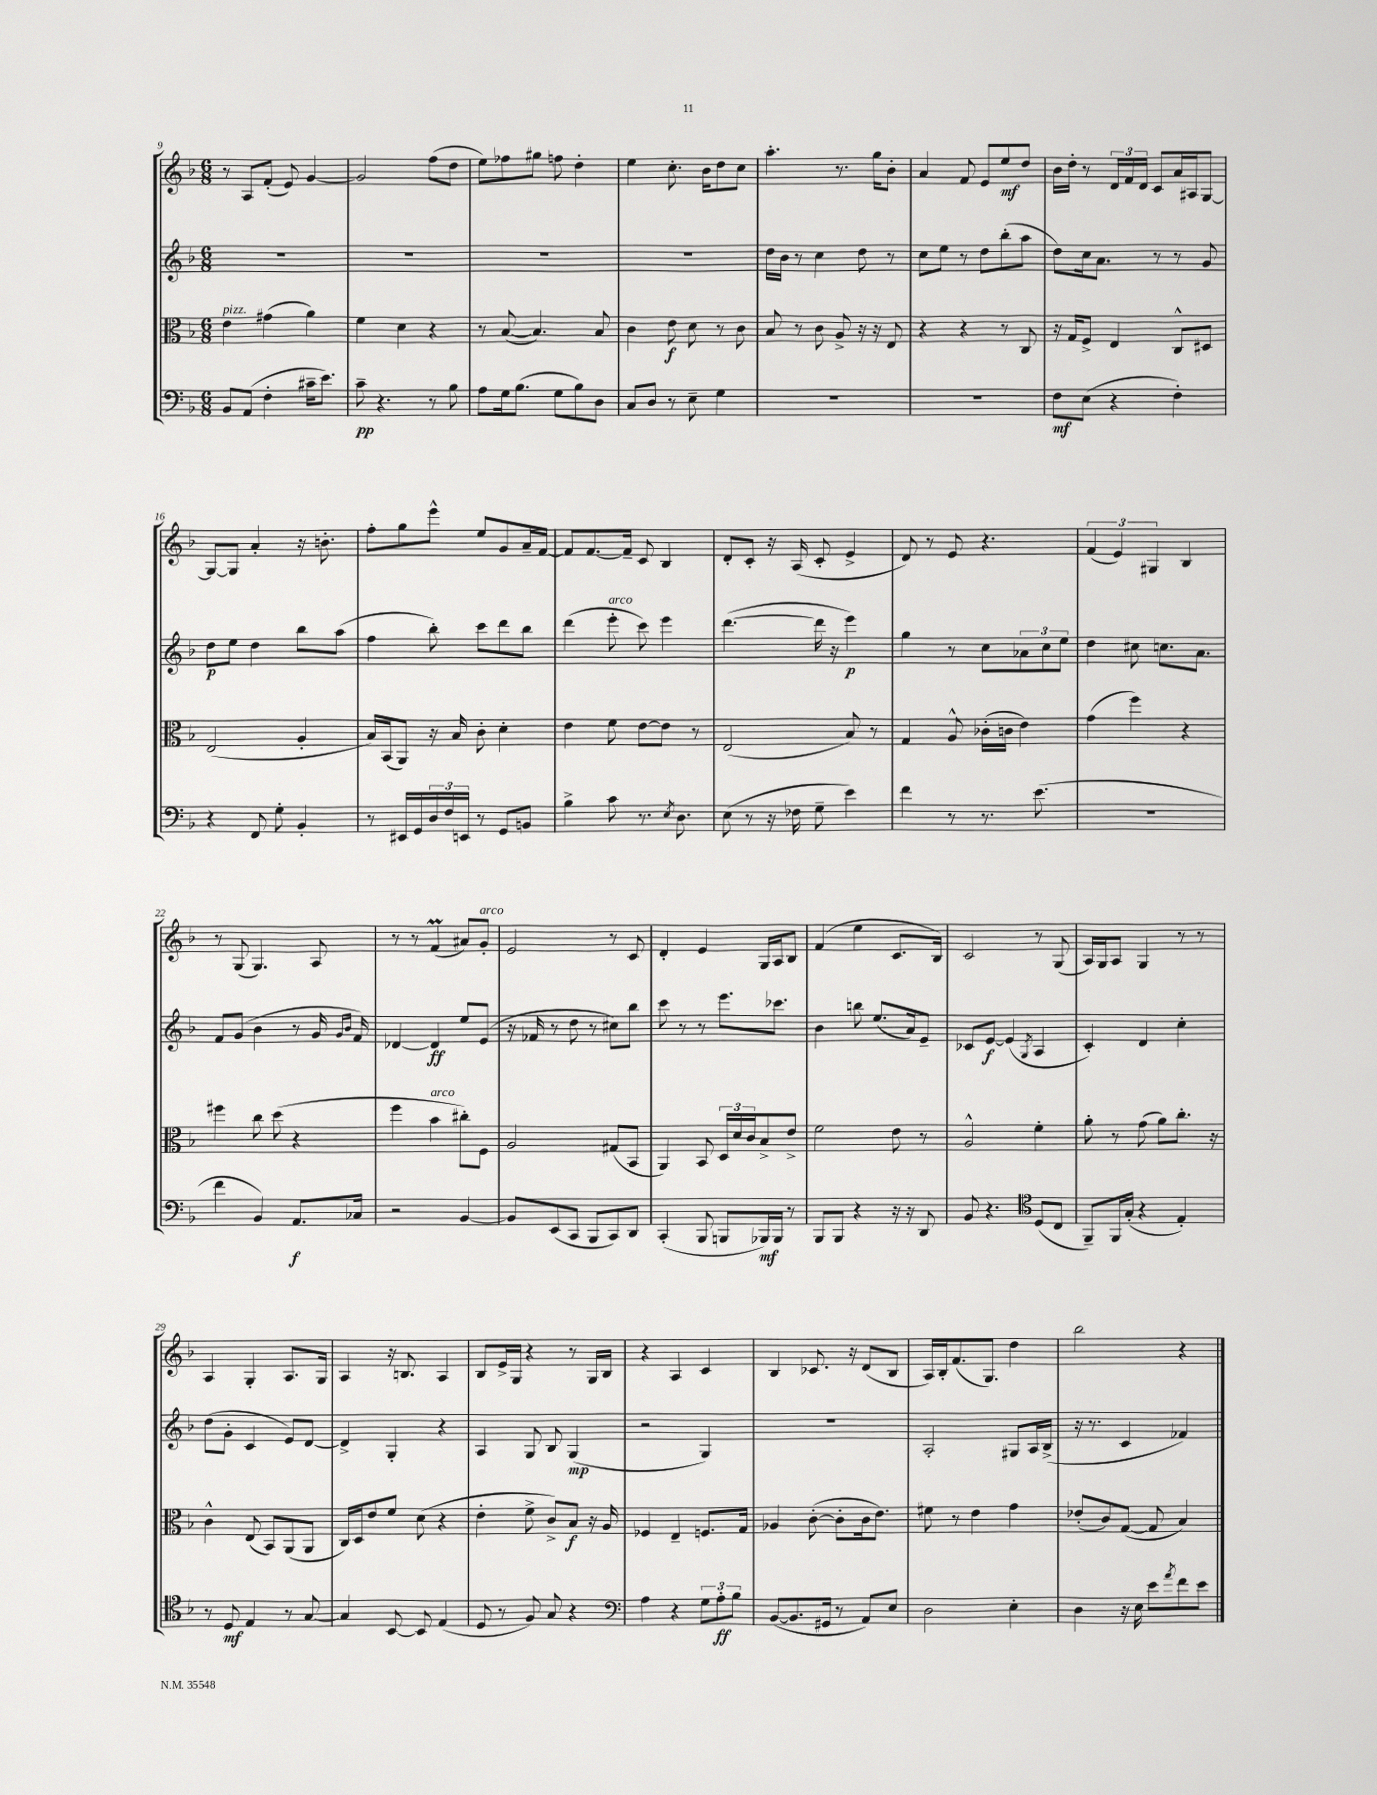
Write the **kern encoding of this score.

**kern	**dynam	**kern	**dynam	**kern	**dynam	**kern	**dynam
*part4	*part4	*part3	*part3	*part2	*part2	*part1	*part1
*staff4	*staff4	*staff3	*staff3	*staff2	*staff2	*staff1	*staff1
*clefF4	*	*clefC3	*	*clefG2	*	*clefG2	*
*k[b-]	*	*k[b-]	*	*k[b-]	*	*k[b-]	*
*M6/8	*	*M6/8	*	*M6/8	*	*M6/8	*
=9	=9	=9	=9	=9	=9	=9	=9
!	!	!LO:TX:a:i:t=pizz.	!	!	!	!	!
8BB-/L	.	4e\	.	2.r	.	8r	.
(8AA/J	.	.	.	.	.	8A/L	.
4F'\	.	(4g#X\	.	.	.	(8f'/J	.
.	.	.	.	.	.	8e/)	.
16c#X~\KL	.	4a\)	.	.	.	[4g/	.
8.e\J)	.	.	.	.	.	.	.
=10	=10	=10	=10	=10	=10	=10	=10
8c~\	pp	4f\	.	2.r	.	2g/]	.
4.r	.	.	.	.	.	.	.
.	.	4d\	.	.	.	.	.
8r	.	4r	.	.	.	(8ff\L	.
8B-\	.	.	.	.	.	8dd\J	.
=11	=11	=11	=11	=11	=11	=11	=11
8A\L	.	8r	.	2.r	.	8ee\L)	.
16G\k	.	([8B-/	.	.	.	8ff-X\	.
(8.B-\J	.	.	.	.	.	.	.
.	.	4.B-/])	.	.	.	8gg#X\J	.
8G\L	.	.	.	.	.	8ffn\	.
8B-\)	.	.	.	.	.	4dd'\	.
8D\J	.	8B-/	.	.	.	.	.
=12	=12	=12	=12	=12	=12	=12	=12
8C/L	.	4c\	.	2.r	.	4ee\	.
8D/J	.	.	.	.	.	.	.
8r	.	8e\	f	.	.	8.cc'\	.
8E~\	.	8d\	.	.	.	.	.
.	.	.	.	.	.	16b-\KL	.
4G\	.	8r	.	.	.	8dd\	.
.	.	8c\	.	.	.	8cc\J	.
=13	=13	=13	=13	=13	=13	=13	=13
2.r	.	8B-/	.	16dd\LL	.	4.aa'\	.
.	.	.	.	16b-\JJ	.	.	.
.	.	8r	.	8r	.	.	.
.	.	8c\	.	4cc\	.	.	.
.	.	8A^/	.	.	.	8.r	.
.	.	16r	.	8dd\	.	.	.
.	.	16r	.	.	.	16gg\KL	.
.	.	8E/	.	8r	.	8b-'\J	.
=14	=14	=14	=14	=14	=14	=14	=14
2.r	.	4r	.	8cc\L	.	4a/	.
.	.	.	.	8ee\J	.	.	.
.	.	4r	.	8r	.	8f/	.
.	.	.	.	8dd\L	.	8e/L	.
.	.	8r	.	(8bb-'\	.	8ee/	mf
.	.	8C/	.	8aa\J	.	8dd/J	.
=15	=15	=15	=15	=15	=15	=15	=15
8F\L	mf	16r	.	8dd\L)	.	16b-\LL	.
.	.	16G/KL	.	.	.	16dd'\JJ	.
(8E\J	.	8F^/J	.	16cc\k	.	8r	.
.	.	.	.	8.a\J	.	.	.
4r	.	4E/	.	.	.	24d/LL	.
.	.	.	.	.	.	24f/	.
.	.	.	.	.	.	24d/JJ	.
.	.	.	.	8r	.	8c/L	.
4F'\)	.	8C^^/L	.	8r	.	16a/L	.
.	.	.	.	.	.	16A#X/J	.
.	.	8D#X/J	.	8g/	.	[8G/J	.
!!LO:LB:g=z
=16	=16	=16	=16	=16	=16	=16	=16
4r	.	(2E/	.	8dd\L	p	8G/L_	.
.	.	.	.	8ee\J	.	8G/J]	.
8FF/	.	.	.	4dd\	.	4a'/	.
8G'\	.	.	.	.	.	.	.
4BB-'/	.	4A'/	.	8bb-\L	.	16r	.
.	.	.	.	.	.	8.bn'\	.
.	.	.	.	(8aa\J	.	.	.
=17	=17	=17	=17	=17	=17	=17	=17
8r	.	16B-/LL)	.	4ff\	.	8ff'\L	.
.	.	(16BB-/J	.	.	.	.	.
16EE#X/LL	.	8AA/J)	.	.	.	8gg\	.
16GG/	.	.	.	.	.	.	.
24D/	.	16r	.	8bb-'\)	.	8eee^^\J	.
24F/	.	.	.	.	.	.	.
.	.	16B-/	.	.	.	.	.
24EEn/JJ	.	.	.	.	.	.	.
8r	.	8c'\	.	8ccc\L	.	8ee/L	.
8GG/L	.	4d'\	.	8ddd\	.	8g/	.
8BBn/J	.	.	.	8bb-\J	.	16a~/L	.
.	.	.	.	.	.	[16f/JJ	.
=18	=18	=18	=18	=18	=18	=18	=18
4B-^\	.	4e\	.	(4ddd\	.	8f/L]	.
.	.	.	.	.	.	[8.f/	.
!	!	!	!	!LO:TX:a:i:t=arco	!	!	!
8c\	.	8f\	.	8eee'\	.	.	.
.	.	.	.	.	.	16f~/Jk]	.
8.r	.	[8e\L	.	8ccc\)	.	8c/	.
.	.	8e\J]	.	4eee\	.	4B-/	.
8qE/	.	.	.	.	.	.	.
8.D\	.	.	.	.	.	.	.
.	.	8r	.	.	.	.	.
=19	=19	=19	=19	=19	=19	=19	=19
(8E\	.	(2E/	.	([4.ddd\	.	8d'/L	.
8r	.	.	.	.	.	8c'/J	.
16r	.	.	.	.	.	16r	.
16F-X\	.	.	.	.	.	(16A/	.
8G~\	.	.	.	16ddd\]	.	8c'/	.
.	.	.	.	16r	.	.	.
4e\)	.	8B-/)	.	4eee\)	p	4e^/	.
.	.	8r	.	.	.	.	.
=20	=20	=20	=20	=20	=20	=20	=20
4f\	.	4G/	.	4gg\	.	8d/)	.
.	.	.	.	.	.	8r	.
8r	.	8A^^/	.	8r	.	8e/	.
8.r	.	(16c-X'\LL	.	8cc\L	.	4.r	.
.	.	16cn\JJ	.	.	.	.	.
.	.	4e\)	.	12a-X\	.	.	.
(8.e\	.	.	.	.	.	.	.
.	.	.	.	12cc\	.	.	.
.	.	.	.	12ee\J	.	.	.
=21	=21	=21	=21	=21	=21	=21	=21
2.r	.	(4g\	.	4dd\	.	(6f/	.
.	.	.	.	.	.	6e/)	.
.	.	4ff\)	.	8cc#X\	.	.	.
.	.	.	.	.	.	6G#X/	.
.	.	.	.	8.ccn\L	.	.	.
.	.	4r	.	.	.	4B-/	.
.	.	.	.	8.a\J	.	.	.
!!LO:LB:g=z
=22	=22	=22	=22	=22	=22	=22	=22
4f\	.	4ff#X\	.	8f/L	.	8r	.
.	.	.	.	(8g/J	.	(8G/	.
4BB-/)	.	8cc\	.	4b-\	.	4.G/)	.
.	.	(8dd\	.	.	.	.	.
8.AA/L	f	4r	.	8r	.	.	.
.	.	.	.	16g/	.	8A/	.
.	.	.	.	16qqg/LL	.	.	.
.	.	.	.	16qqb-/JJ	.	.	.
16C-X/Jk	.	.	.	16f/)	.	.	.
=23	=23	=23	=23	=23	=23	=23	=23
2r	.	4ff\	.	[4d-X/	.	8r	.
.	.	.	.	.	.	8r	.
!	!	!LO:TX:a:i:t=arco	!	!	!	!	!
.	.	4b-\	.	4d-/]	ff	(4fM/	.
[4BB-/	.	8cc#X'\L)	.	8ee/L	.	8a#X/L)	.
!	!	!	!	!	!	!LO:TX:a:i:t=arco	!
.	.	8F\J	.	(8e/J	.	8g'/J	.
=24	=24	=24	=24	=24	=24	=24	=24
8BB-/L]	.	2A/	.	16r	.	2e/	.
.	.	.	.	16f-X/	.	.	.
(8EE/	.	.	.	8r	.	.	.
8CC/J	.	.	.	8dd\	.	.	.
8BBB-/L	.	.	.	8r	.	.	.
8CC/)	.	(8G#X/L	.	8cc#X\L)	.	8r	.
8DD/J	.	8BB-/J	.	8bb-\J	.	8c/	.
=25	=25	=25	=25	=25	=25	=25	=25
(4CC'/	.	4AA/)	.	8ccc\	.	4d'/	.
.	.	.	.	8r	.	.	.
8BBB-/	.	8BB-/	.	8r	.	4e/	.
8BBBn/L	.	24D/LL	.	8.eee\L	.	.	.
.	.	24d/	.	.	.	.	.
.	.	24c/J	.	.	.	.	.
16BBB-X/L)	mf	8B-^/	.	.	.	16G/LL	.
16BBB-/JJ	.	.	.	8.ccc-X\J	.	16A/J	.
8r	.	8e^/J	.	.	.	8B-/J	.
=26	=26	=26	=26	=26	=26	=26	=26
8BBB-/L	.	2f\	.	4b-\	.	(4f/	.
8BBB-/J	.	.	.	.	.	.	.
4r	.	.	.	8bbn\	.	4ee\	.
.	.	.	.	(8.ee/L	.	.	.
16r	.	8e\	.	.	.	8.c/L	.
16r	.	.	.	16a/k)	.	.	.
8DD/	.	8r	.	8e~/J	.	.	.
.	.	.	.	.	.	16B-/Jk)	.
=27	=27	=27	=27	=27	=27	=27	=27
8BB-/	.	2A^^/	.	8c-X/L	.	2c/	.
4.r	.	.	.	[8e/J	f	.	.
.	.	.	.	(4e/]	.	.	.
*clefC4	*	*	*	*	*	*	*
.	.	.	.	8qG/	.	.	.
(8D/L	.	4f'\	.	4A/	.	8r	.
8C/J	.	.	.	.	.	(8G/	.
=28	=28	=28	=28	=28	=28	=28	=28
8FF~/L)	.	8a'\	.	4c'/)	.	16A/LL)	.
.	.	.	.	.	.	16G/J	.
16FF/L	.	8r	.	.	.	8A/J	.
(16G'/JJ	.	.	.	.	.	.	.
4r	.	(8g\	.	4d/	.	4G/	.
.	.	8a\L)	.	.	.	.	.
4E'/)	.	8.cc'\J	.	4cc'\	.	8r	.
.	.	.	.	.	.	8r	.
.	.	16r	.	.	.	.	.
!!LO:LB:g=z
=29	=29	=29	=29	=29	=29	=29	=29
8r	.	4c^^\	.	(8dd\L	.	4A/	.
8D/	mf	.	.	8g'\J	.	.	.
4E/	.	(8E/	.	4c/	.	4G'/	.
.	.	8BB-/L)	.	.	.	.	.
8r	.	(8AA/	.	8e/L)	.	8.A/L	.
[8G/	.	8AA/J	.	[8d/J	.	.	.
.	.	.	.	.	.	16G/Jk	.
=30	=30	=30	=30	=30	=30	=30	=30
4G/]	.	16C/LL)	.	4d^/]	.	4A/	.
.	.	16D/J	.	.	.	.	.
.	.	8e/	.	.	.	.	.
[8BB-/	.	8f/J	.	4G'/	.	16r	.
.	.	.	.	.	.	8.Bn/	.
8BB-/]	.	(8d\	.	.	.	.	.
(4E/	.	4r	.	4r	.	4A/	.
=31	=31	=31	=31	=31	=31	=31	=31
8D/	.	4e'\	.	4A/	.	8B-/L	.
8r	.	.	.	.	.	16e^/L	.
.	.	.	.	.	.	16G/JJ	.
8F/)	.	8f^\	.	8G/	.	4r	.
8G/	.	8c^/L)	.	8B-/	.	.	.
4r	.	8B-/J	f	(4G/	mp	8r	.
.	.	16r	.	.	.	16G/LL	.
.	.	16A/	.	.	.	16B-/JJ	.
=32	=32	=32	=32	=32	=32	=32	=32
*clefF4	*	*	*	*	*	*	*
4A\	.	4F-X/	.	2r	.	4r	.
4r	.	4E~/	.	.	.	4A/	.
12G\L	.	8.Fn/L	.	4G/)	.	4c/	.
12A'\	ff	.	.	.	.	.	.
12B-\J	.	.	.	.	.	.	.
.	.	16G/Jk	.	.	.	.	.
=33	=33	=33	=33	=33	=33	=33	=33
([8BB-/L	.	4A-X/	.	2.r	.	4B-/	.
8.BB-/]	.	.	.	.	.	.	.
.	.	([8c'\	.	.	.	8.c-X/	.
16GG#X/Jk	.	.	.	.	.	.	.
8r	.	8c'\L]	.	.	.	.	.
.	.	.	.	.	.	16r	.
8AA/L)	.	16c\k	.	.	.	(8d/L	.
.	.	8.e\J)	.	.	.	.	.
8E/J	.	.	.	.	.	8B-/J	.
=34	=34	=34	=34	=34	=34	=34	=34
2D\	.	8f#X\	.	2A'/	.	16A/LL)	.
.	.	.	.	.	.	16B-'/J	.
.	.	8r	.	.	.	(8.f/	.
.	.	4e\	.	.	.	.	.
.	.	.	.	.	.	8.G/J)	.
4E'\	.	4g\	.	8G#X/L	.	4dd\	.
.	.	.	.	16A/L	.	.	.
.	.	.	.	(16B-^/JJ	.	.	.
=35	=35	=35	=35	=35	=35	=35	=35
4D\	.	(8e-X'/L	.	16r	.	2bb-\	.
.	.	.	.	8.r	.	.	.
.	.	8c/)	.	.	.	.	.
16r	.	([8G/J	.	4c/	.	.	.
16E\	.	.	.	.	.	.	.
8e\L	.	8G/]	.	.	.	.	.
8qa/	.	.	.	.	.	.	.
8f\	.	4B-/)	.	4f-X/)	.	4r	.
8e\J	.	.	.	.	.	.	.
==	==	==	==	==	==	==	==
*-	*-	*-	*-	*-	*-	*-	*-
